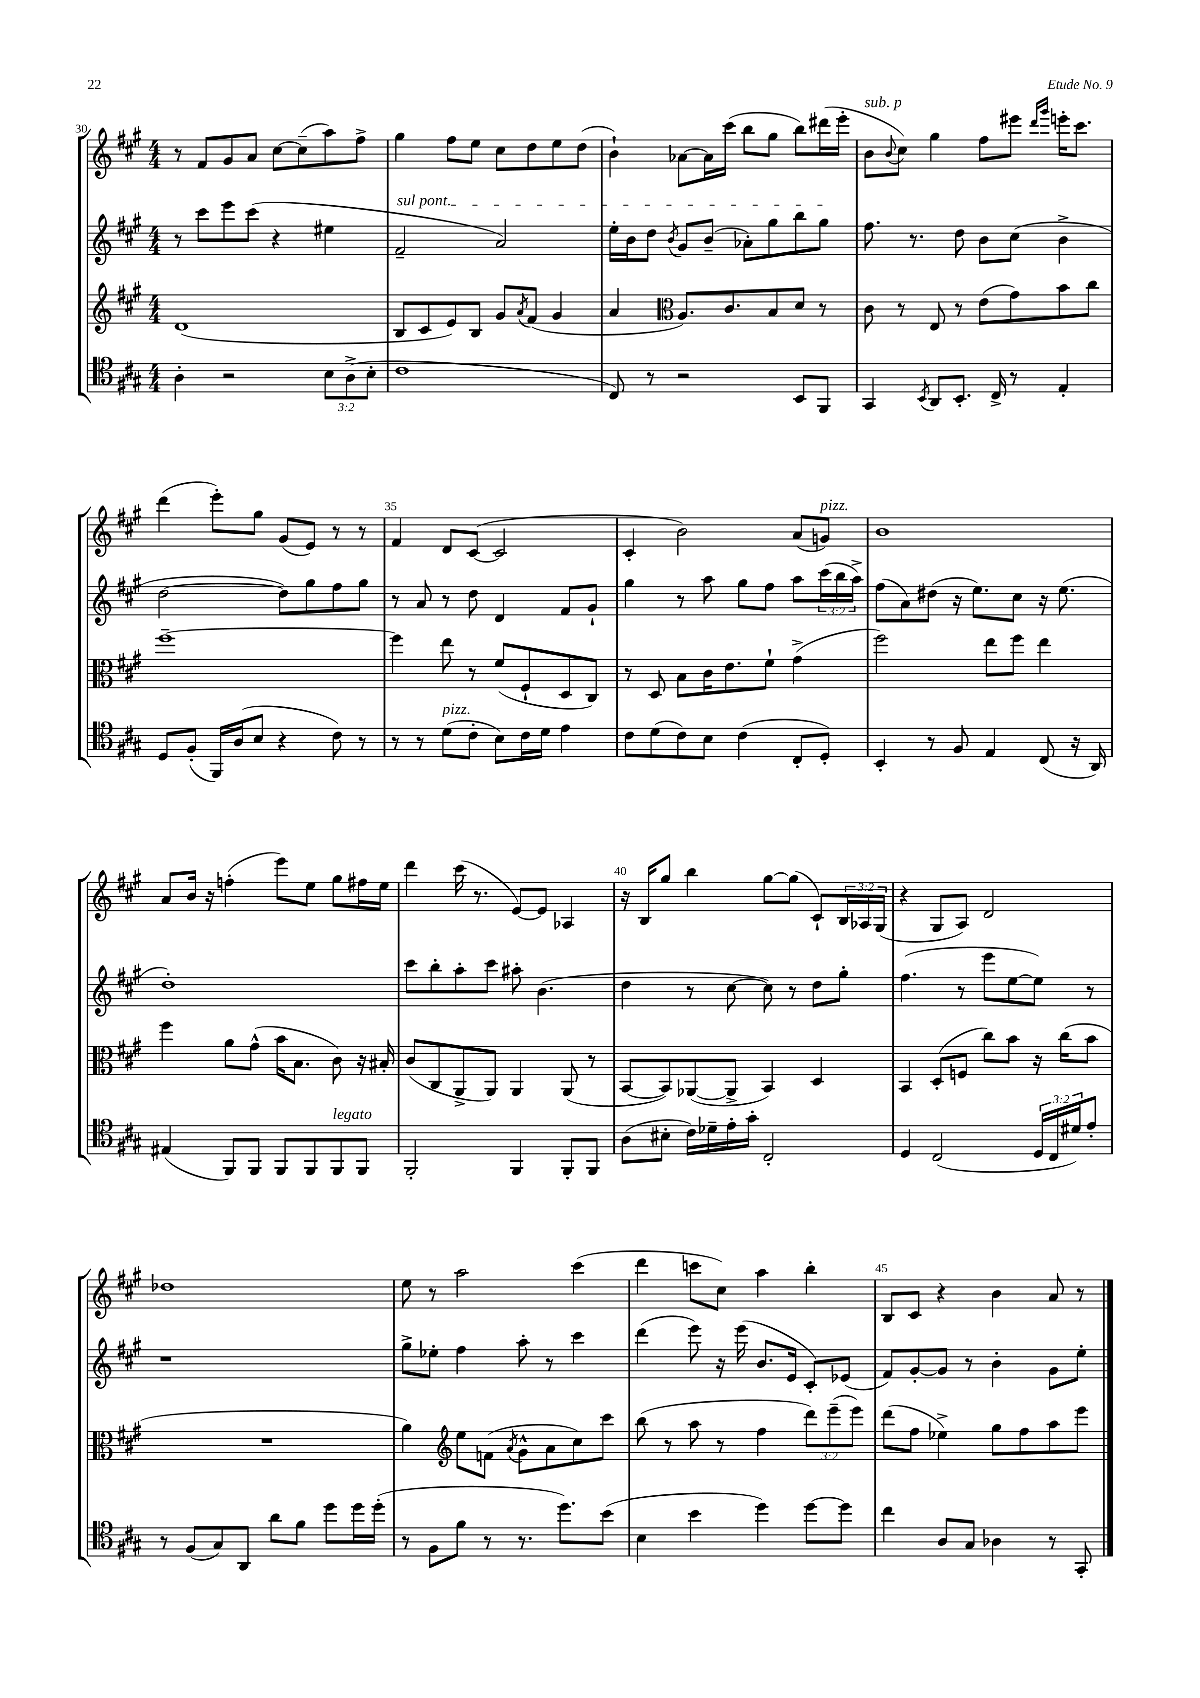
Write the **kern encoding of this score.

**kern	**kern	**kern	**kern
*staff4	*staff3	*staff2	*staff1
*clefC4	*clefG2	*clefG2	*clefG2
*k[f#c#g#]	*k[f#c#g#]	*k[f#c#g#]	*k[f#c#g#]
*M4/4	*M4/4	*M4/4	*M4/4
4A'\	(1d	8r	8r
.	.	8ccc#\L	8f#/L
2r	.	8eee\	8g#/
.	.	(8ccc#\J	8a/J
.	.	4r	[8cc#\L
.	.	.	(8cc#~\]
12B\L	.	4ee#\	8aa\)
(12A^\	.	.	.
.	.	.	8ff#^\J
12B'\J	.	.	.
=	=	=	=
1c#	8B/L	2f#~/	4gg#\
.	8c#/	.	.
.	8e/)	.	8ff#\L
.	8B/J	.	8ee\J
.	8g#/L	2a/)	8cc#\L
.	8qa/	.	.
.	(8f#/J	.	8dd\
.	4g#/	.	8ee\
.	.	.	(8dd\J
=	=	=	=
8C#/)	4a/	16ee'\LL	4b`\)
.	.	16b\J	.
8r	.	8dd\J	.
*	*clefC3	*	*
.	.	8qb/	.
2r	8.A/L)	8g#/L	[8a-\L
.	.	(8b~/J	16a-\]L
.	8.c#/	.	(16ccc#\JJ
.	.	8a-'\L)	8bb\L
.	8B/	8gg#\	8gg#\J
8BB/L	8d/J	8bb\	8bb\L)
8FF#/J	8r	8gg#\J	(16ddd#\L
.	.	.	16eee'\JJ
=	=	=	=
4GG#/	8c#\	8.ff#\	8b\L
.	.	.	8qqb/
.	8r	.	8cc#\J)
.	.	8.r	.
8qBB/	.	.	.
8AA/L	8E/	.	4gg#\
8.BB'/J	8r	8dd\	.
.	(8e\L	8b\L	8ff#\L
16C#^/	.	.	.
8r	8g#\)	(8cc#\J	8eee#\J
.	.	.	16qqddd/LL
.	.	.	16qqggg#/JJ
4E'/	8b\	4b^\	16eee'\LK
.	.	.	8.ccc#\J
.	8cc#\J	.	.
=	=	=	=
8D/L	[1ff#~	[2dd\	(4ddd\
(8F#'/J	.	.	.
16FF#/LL)	.	.	8eee'\L)
(16A/J	.	.	.
8B/J	.	.	8gg#\J
4r	.	8dd\]L)	(8g#/L
.	.	8gg#\	8e/J)
8c#\)	.	8ff#\	8r
8r	.	8gg#\J	8r
=	=	=	=
8r	4ff#\]	8r	4f#/
8r	.	8a/	.
(8d\L	8ee\	8r	8d/L
8c#'\J	8r	8dd\	([8c#/J
8B\L)	(8f#/L	4d/	2c#/]
16c#\L	8F#`/	.	.
16d\JJ	.	.	.
4e\	8D/	8f#/L	.
.	8C#/J)	8g#`/J	.
=	=	=	=
8c#\L	8r	4gg#\	4c#'/
(8d\	8D/	.	.
8c#\)	8B\L	8r	2b\)
8B\J	16c#\K	8aa\	.
.	8.e\	.	.
(4c#\	.	8gg#\L	.
.	8f#`\J	8ff#\J	.
8C#'/L	(4g#^\	8aa\L	(8a/L
8D'/J)	.	(24ccc#\L	8g/J)
.	.	24bb\	.
.	.	24aa^\JJ)	.
=	=	=	=
4BB'/	2ff#\)	(8ff#\L	1b
.	.	8a\)	.
8r	.	(8dd#\J	.
8F#/	.	16r	.
.	.	8.ee\L)	.
4E/	8ee\L	.	.
.	8ff#\J	8cc#\J	.
(8C#/	4ee\	16r	.
.	.	(8.ee\	.
16r	.	.	.
16AA/)	.	.	.
=	=	=	=
(4E#/	4ff#\	1dd')	8a/L
.	.	.	16b/Jk
.	.	.	16r
8FF#/L)	8a\L	.	(4ff'\
8FF#/J	(8g#^^\J	.	.
8FF#/L	16b\LK	.	8eee\L)
.	8.B\J	.	.
8FF#/	.	.	8ee\J
8FF#/	8c#\)	.	8gg#\L
8FF#/J	16r	.	16ff#\L
.	16B#'/	.	16ee\JJ
=	=	=	=
2FF#'/	(8c#/L	8ccc#\L	4ddd\
.	8C#/	8bb'\	.
.	8AA^/	8aa'\	(16ccc#\
.	.	.	8.r
.	8AA/J)	8ccc#\J	.
4FF#/	4AA/	8aa#'\	[8e/L)
.	.	(4.b\	8e/]J
8FF#'/L	(8AA/	.	4A-/
8FF#/J	8r	.	.
=	=	=	=
(8A\L	[8BB/L	4dd\	16r
.	.	.	16B/LK
8B#'\J	8BB/])	.	8gg#/J
16c#\LL)	([8AA-/	8r	4bb\
16d-~\	.	.	.
16e'\	8AA-^/]J	[8cc#\	.
16g#'\JJ	.	.	.
2C#'/	4BB/)	8cc#\])	[8gg#\L
.	.	8r	(8gg#\]J
.	4D/	8dd\L	8c#`/L)
.	.	8gg#'\J	24B/L
.	.	.	24A-/
.	.	.	(24G#/JJ
=	=	=	=
4D/	4BB/	(4.ff#\	4r
(2C#/	(8D'/L	.	8G#/L
.	8F/J	8r	8A/J)
.	8cc#\L)	8eee\L	2d/
.	8b\J	[8ee\	.
24D/LL	16r	8ee\]J)	.
24C#/	.	.	.
.	(16cc#\LK	.	.
24d#/J)	.	.	.
8e'/J	8b\J	8r	.
=	=	=	=
8r	1r	1r	1dd-
(8F#/L	.	.	.
8G#/)	.	.	.
8AA/J	.	.	.
8a\L	.	.	.
8f#\J	.	.	.
8dd\L	.	.	.
16dd\L	.	.	.
(16dd'\JJ	.	.	.
=	=	=	=
8r	4a\)	8gg#^\L	8ee\
8F#\L	.	8ee-'\J	8r
*	*clefG2	*	*
8f#\J	8ee\L	4ff#\	2aa\
8r	(8f\J	.	.
.	8qa/	.	.
8.r	8g#^^\L	8aa'\	.
.	8a\	8r	.
8.dd\L)	.	.	.
.	8cc#\)	4ccc#\	(4ccc#\
(8b\J	8ccc#\J	.	.
=	=	=	=
4B\	(8bb\	(4ddd\	4ddd\
.	8r	.	.
4b\	8aa\	8eee\)	8ccc\L
.	8r	16r	8cc#\J)
.	.	(16eee\	.
4dd\)	4ff#\	8.b/L	4aa\
.	.	16e/Jk	.
[8dd\L	12ddd\L)	8c#'/L)	4bb'\
.	(12eee~\	.	.
8dd\]J	.	(8e-/J	.
.	12eee\J)	.	.
=	=	=	=
4cc#\	(8ddd\L	8f#/L)	8B/L
.	8ff#\J	[8g#'/	8c#/J
8A/L	4ee-^\)	8g#/]J	4r
8G#/J	.	8r	.
4A-\	8gg#\L	4b'\	4b\
.	8ff#\	.	.
8r	8aa\	8g#\L	8a/
8GG#'/	8eee\J	8ee'\J	8r
==	==	==	==
*-	*-	*-	*-
